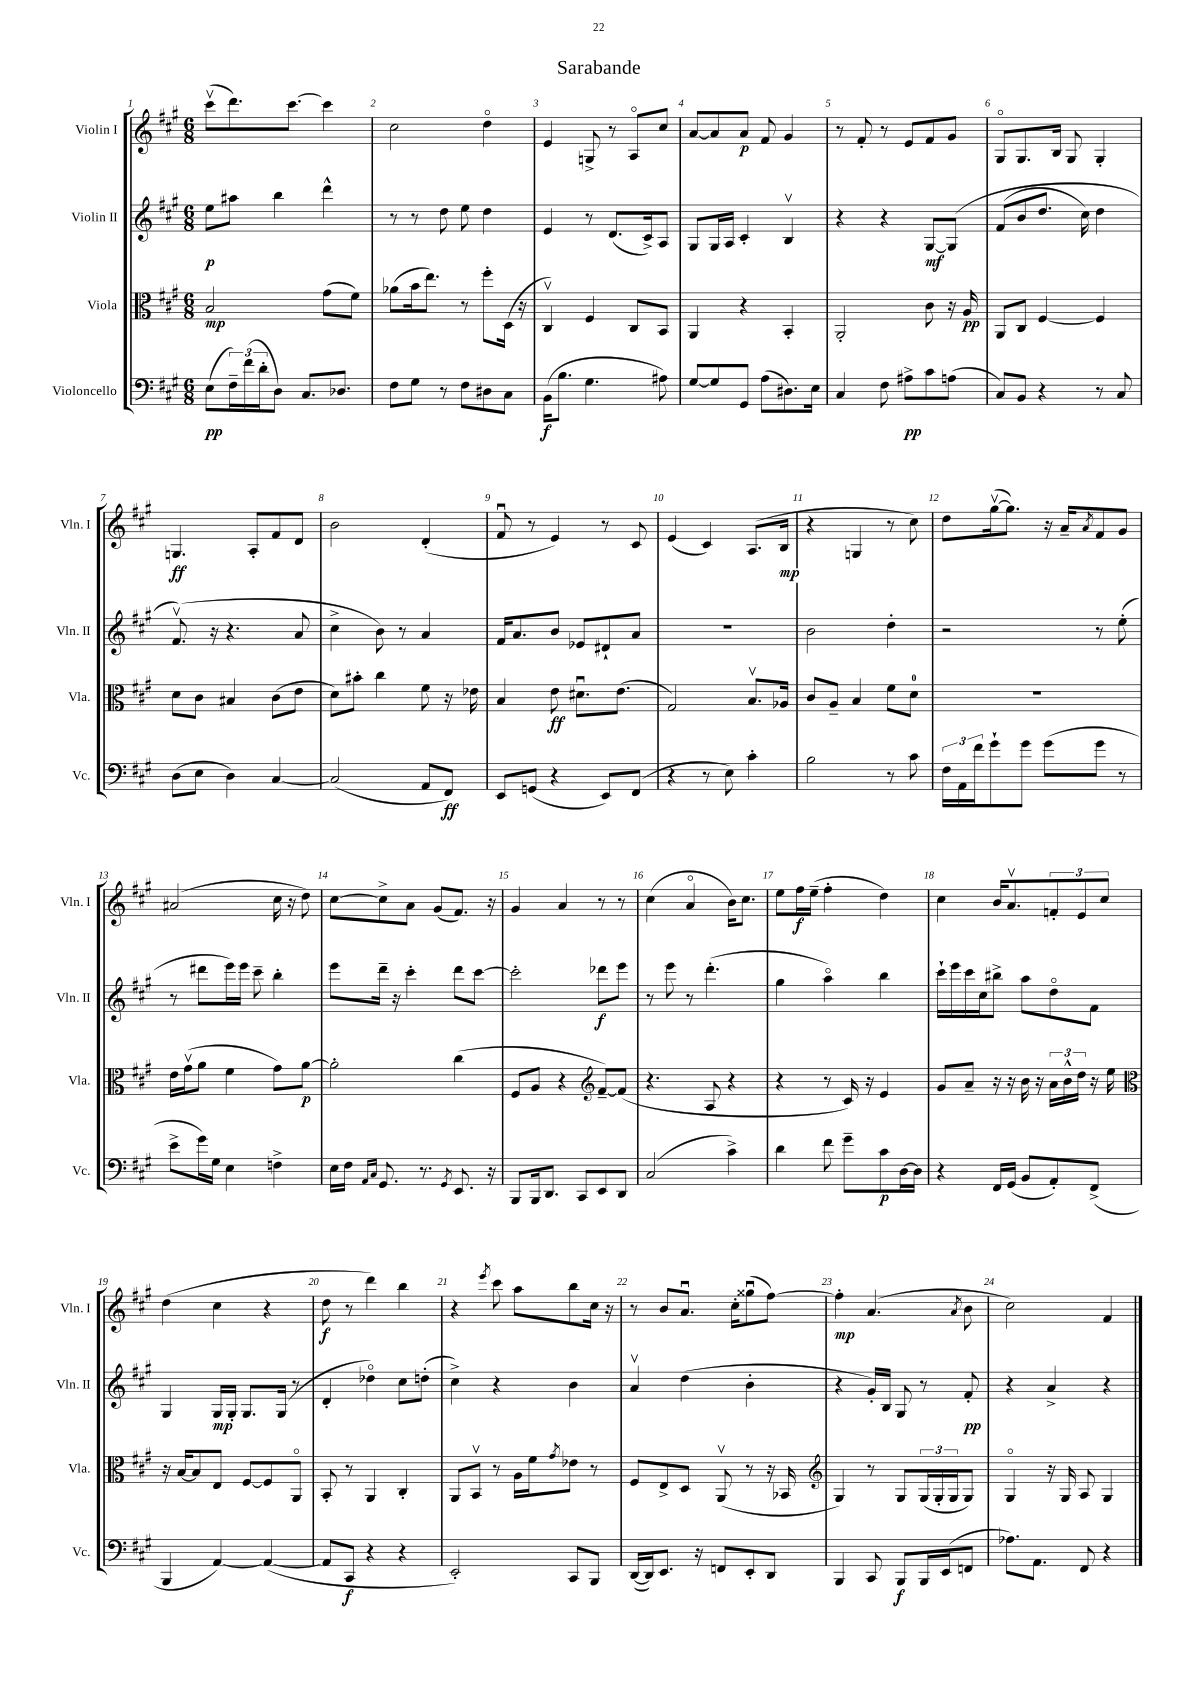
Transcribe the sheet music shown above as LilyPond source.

\header { title = "Sarabande" }
<<
\new StaffGroup <<
\new Staff = "s0" \with { instrumentName = "Violin I" shortInstrumentName = "Vln. I" } {
    \clef treble \key a \major \numericTimeSignature \time 6/8
    cis'''8\upbow( d'''8.) cis'''8.~ cis'''4 |
    cis''2 d''4\flageolet |
    e'4 g8-> r8 a8\flageolet cis''8 |
    a'8~ a'8 a'8\p fis'8 gis'4 |
    r8 fis'8-. r8 e'8 fis'8 gis'8 |
    gis8\flageolet gis8. b16 gis8 gis4-. |
    g4.\ff a8-. fis'8 d'8 |
    b'2 d'4-.( |
    fis'8\downbow r8 e'4) r8 cis'8 |
    e'4( cis'4) a8.( b16\mp |
    r4 g4 r8 cis''8) |
    d''8 gis''16~\upbow( gis''8.) r16 a'16-- \acciaccatura { a'8 } fis'8 gis'8 |
    ais'2( cis''16 r16 d''8) |
    cis''8~ cis''8-> a'8 gis'8( fis'8.) r16 |
    gis'4 a'4 r8 r8 |
    cis''4( a'4\flageolet b'16) cis''8. |
    e''8 fis''16\f e''16--( fis''4-. d''4) |
    cis''4 b'16 a'8.\upbow \tuplet 3/2 { f'8-. e'8 cis''8 } |
    d''4( cis''4 r4 |
    d''8\f r8 d'''4) b''4 |
    r4 \acciaccatura { e'''8 } cis'''8 a''8 b''8 cis''16 r16 |
    r8 b'8 a'8.\downbow cis''16-. gisis''8\downbow( fis''8~) |
    fis''4-.\mp a'4.( \acciaccatura { a'8 } b'8 |
    cis''2) fis'4 \bar "|." |
}
\new Staff = "s1" \with { instrumentName = "Violin II" shortInstrumentName = "Vln. II" } {
    \clef treble \key a \major \numericTimeSignature \time 6/8
    e''8\p ais''8 b''4 d'''4-^ |
    r8 r8 d''8 e''8 d''4 |
    e'4 r8 d'8.( cis'16->) a8 |
    gis8 gis16 a16 cis'4-. b4\upbow |
    r4 r4 gis8~\mf gis8\( |
    fis'8( b'8 d''8. cis''16) d''4 |
    fis'8.\upbow(\) r16 r4. a'8 |
    cis''4-> b'8) r8 a'4 |
    fis'16 a'8. b'8 ees'8 dis'8-! a'8 |
    R2. |
    b'2 d''4-. |
    r2 r8 e''8-.( |
    r8 dis'''8 e'''16) e'''16 cis'''8-- b''4-. |
    e'''8 d'''16-- r16 cis'''4-. d'''8 cis'''8~ |
    cis'''2-. des'''8\f e'''8 |
    r8 e'''8 r8 d'''4.-.( |
    gis''4 a''4\flageolet) b''4 |
    cis'''16-! e'''16 cis'''16 cis''16 bis''8-> a''8 d''8\flageolet fis'8 |
    gis4 gis16\mp gis16-. gis8. gis16( r8 |
    d'4-. des''4\flageolet) cis''8 d''8-.( |
    cis''4->) r4 b'4 |
    a'4\upbow d''4( b'4-. |
    r4 gis'16-.) b16 gis8 r8 fis'8-.\pp |
    r4 a'4-> r4 \bar "|." |
}
\new Staff = "s2" \with { instrumentName = "Viola" shortInstrumentName = "Vla." } {
    \clef alto \key a \major \numericTimeSignature \time 6/8
    b2\mp gis'8( fis'8) |
    aes'8( b'16 e''8.) r8 fis''8-. d16( r16 |
    cis4\upbow) fis4 cis8 b,8 |
    a,4 r4 b,4-. |
    a,2-. cis'8 r16 a16\pp |
    a,8 cis8 fis4~ fis4 |
    d'8 cis'8 bis4 cis'8( e'8 |
    d'8) bis'8-. cis''4 fis'8 r16 ees'16 |
    b4 e'8\ff dis'8.\downbow e'8.( |
    gis2) b8.\upbow aes16 |
    cis'8 a8-- b4 fis'8 d'8-0 |
    R2. |
    e'16 gis'16\upbow( a'8 fis'4 gis'8) a'8~\p |
    a'2-. cis''4( |
    fis8 a8 r4 \clef treble fis'8~--) fis'8( |
    r4. a8 r4 |
    r4 r8 cis'16) r16 e'4 |
    gis'8 a'8-- r16 r16 b'16 r16 \tuplet 3/2 { a'16 b'16-^ d''16 } r16 e''16 |
    \clef alto r16 b16~ b8 e8 fis8~ fis8 a,8\flageolet |
    b,8-. r8 a,4 cis4-. |
    a,8 b,8\upbow r8 a16 fis'16 \acciaccatura { gis'8 } ees'8 r8 |
    fis8 e8-> d8 a,8\upbow( r8 r16 bes,16 |
    \clef treble gis4) r8 gis8 \tuplet 3/2 { gis16( gis16-. gis16 } gis8) |
    gis4\flageolet r16 gis16 a8 gis4 \bar "|." |
}
\new Staff = "s3" \with { instrumentName = "Violoncello" shortInstrumentName = "Vc." } {
    \clef bass \key a \major \numericTimeSignature \time 6/8
    e8\pp( \tuplet 3/2 { fis16--) fis'16( d'16-. } d8) cis8. des8. |
    fis8 gis8 r8 fis8 dis8 cis8 |
    b,16\f( b8. gis4. ais8) |
    gis8~ gis8 gis,8 a8( dis8.) e16 |
    cis4 fis8 ais8->\pp cis'8 a8( |
    cis8) b,8 r4 r8 cis8 |
    d8( e8 d4) cis4~ |
    cis2( a,8 fis,8\ff) |
    e,8 g,8( r4 e,8) fis,8( |
    r4 r8 e8) cis'4-. |
    b2 r8 cis'8 |
    \tuplet 3/2 { fis16 a,16 fis'16 } gis'8-! gis'8 gis'8( gis'8 r8 |
    e'8-> gis'16) gis16 e4 f4-> |
    e16 fis16 \grace { a,16 cis16 } gis,8. r8. \acciaccatura { gis,8 } e,8. r16 |
    b,,8 b,,16 d,8. cis,8 e,8 d,8 |
    cis2( cis'4->) |
    d'4 fis'8 gis'8-- cis'8\p d16~ d16 |
    r4 fis,16 gis,16( b,8 a,8-.) fis,8->( |
    b,,4 a,4~) a,4~( |
    a,8 cis,8\f r4 r4 |
    e,2-.) cis,8 b,,8 |
    d,16~( d,16) e,8. r16 f,8 e,8-. d,8 |
    b,,4 cis,8 b,,8\f b,,16 e,16( f,8 |
    aes8.) a,8. fis,8 r4 \bar "|." |
}
>>
>>
\layout { \context { \Score \override BarNumber.break-visibility = ##(#f #t #t) barNumberVisibility = #all-bar-numbers-visible } }
